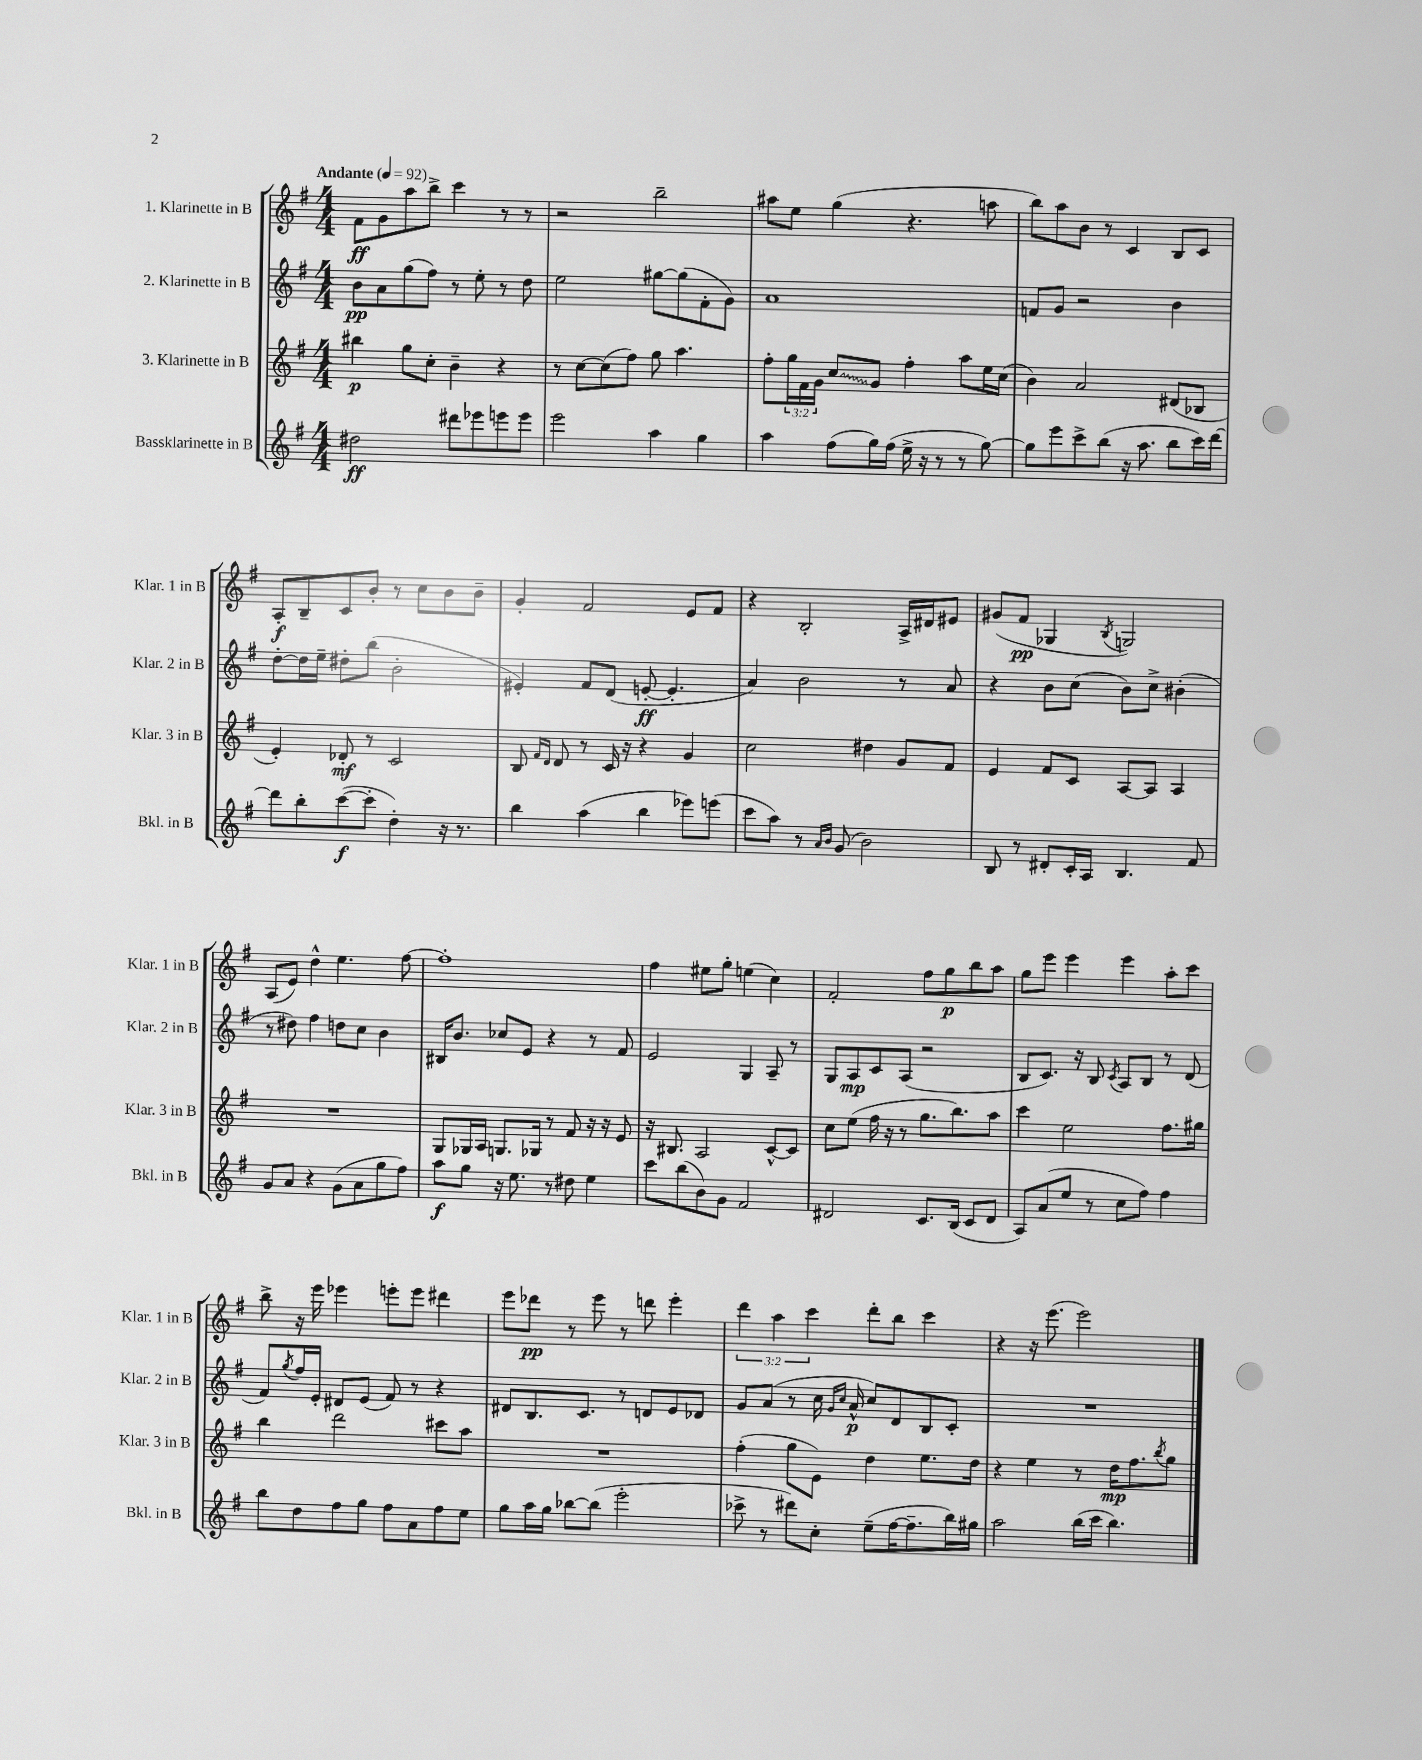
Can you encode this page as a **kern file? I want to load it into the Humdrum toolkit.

**kern	**kern	**kern	**kern
*staff4	*staff3	*staff2	*staff1
*clefG2	*clefG2	*clefG2	*clefG2
*k[f#]	*k[f#]	*k[f#]	*k[f#]
*M4/4	*M4/4	*M4/4	*M4/4
*MM92	*MM92	*MM92	*MM92
2dd#	4bb#	8b	8f#
.	.	8a	8g
.	8gg	(8gg	8aa
.	8cc'	8ff#)	8bb^
8ddd#	4b~	8r	4ccc
8eee-	.	8ee'	.
8eee	4r	8r	8r
8eee	.	8dd	8r
=	=	=	=
2eee	8r	2ee	2r
.	[8cc	.	.
.	(8cc]	.	.
.	8ff#)	.	.
4aa	8gg	[8gg#	2bb~
.	4.aa	(8gg#]	.
4gg	.	8f#'	.
.	.	8g)	.
=	=	=	=
4aa	8ff#'	1a	8aa#
.	24gg	.	8ee
.	24f#	.	.
.	24g	.	.
(8ff#	8cc	.	(4gg
16gg)	8g	.	.
(16ff#	.	.	.
16ee^	4ff#'	.	4.r
16r	.	.	.
8r	.	.	.
8r	8aa	.	.
[8gg)	16ee	.	8aa
.	(16cc	.	.
=	=	=	=
8gg]	4b)	8f	8bb)
8eee	.	8g	8aa
8ccc^	2a	2r	8b
(8bb	.	.	8r
16r	.	.	4c
8.aa	.	.	.
8bb	(8d#	4b	8B
16ccc)	8B-	.	8c
[16ddd	.	.	.
=	=	=	=
8ddd]	4e')	[8dd'	8A'
8bb'	.	16dd]	8B~
.	.	16ee~	.
([8ccc	8d-'	8dd#'	8c
8ccc']	8r	(8bb	8b'
4dd')	2c	2b'	8r
.	.	.	8cc
16r	.	.	8b
8.r	.	.	.
.	.	.	8b~
=	=	=	=
4bb	8B	4e#')	4g'
.	16qqf#	.	.
.	16qqd	.	.
.	8d	.	.
(4aa	8r	8f#	2f#
.	16c	(8d	.
.	16r	.	.
4bb	4r	[8e'	.
.	.	4.e']	.
8eee-)	4g	.	8e
(8eee	.	.	8f#
=	=	=	=
8ccc	2cc	4a)	4r
8aa)	.	.	.
8r	.	2b	2B'
16qqa	.	.	.
16qqb	.	.	.
(8g	.	.	.
2b)	4dd#	.	.
.	8g	8r	16A^
.	.	.	16d#
.	8f#	8a	8e#
=	=	=	=
8B	4e	4r	(8g#
8r	.	.	8f#
8d#'	8f#	8b	4G-
16c'	8c	(8cc	.
16A	.	.	.
.	.	.	8qB
4.B	[8A	8b)	2G)
.	8A]	8cc^	.
.	4A	(4b#'	.
8f#	.	.	.
=	=	=	=
8g	1r	8r	(8A
8a	.	8dd#)	8e)
4r	.	4ff#	4dd^^
(8g	.	8dd	4.ee
8a	.	8cc	.
8gg	.	4b	.
8ff#)	.	.	[8ff#
=	=	=	=
8aa	8G	16B#	1ff#']
.	.	8.b	.
8gg	16G-	.	.
.	16A	.	.
16r	8.G	8cc-	.
8.ee	.	.	.
.	.	8e	.
.	16G-	.	.
8r	8r	4r	.
8dd#	8f#	.	.
4ee	16r	8r	.
.	16r	.	.
.	8e	8f#	.
=	=	=	=
8ccc	16r	2e	4ff#
.	8.B#	.	.
(8bb	.	.	.
8b)	2A	.	8ee#
8g	.	.	8gg'
2f#	.	4G	(4ee
.	[8c^^	8A~	4cc)
.	8c]	8r	.
=	=	=	=
2d#	8cc	8G	2f#'
.	(8ee	8A	.
.	16ff#	8c	.
.	16r	.	.
.	8r	(8A	.
8.c	8.gg	2r	8ff#
.	.	.	8gg
(16B	8.bb)	.	.
8c	.	.	8bb
8d#	8aa	.	8aa
=	=	=	=
8A)	4ccc	8B	8gg
(8a	.	8.c)	8eee
8ee	2ee	.	4eee
.	.	16r	.
8r	.	8B	.
.	.	8qc	.
8cc	.	8A	4eee
8ff#)	.	8B	.
4ff#	8.ff#	8r	8aa'
.	.	(8d	8ccc
.	16gg#	.	.
=	=	=	=
8bb	4bb	8f#)	8bb^
.	.	8qgg	.
8dd	.	16ff#	16r
.	.	16e'	16eee
8ff#	2ddd	8d#	4eee-
8gg	.	(8e	.
8ff#	.	8f#)	8eee'
8a	.	8r	8eee
8ff#	8ccc#	4r	4ddd#
8ee	8aa	.	.
=	=	=	=
8gg	1r	8d#	8eee
16aa	.	8.B	8ddd-
16gg	.	.	.
[8bb-	.	.	8r
.	.	8.c	.
(8bb-]	.	.	8eee
2eee'	.	8r	8r
.	.	8d	8ddd
.	.	8e	4eee'
.	.	8d-	.
=	=	=	=
8ccc-^	(4ff#'	8g	6ddd
8r	.	(8a	.
.	.	.	6aa
8ddd#)	8gg	8r	.
.	.	.	6ccc
8cc'	8e)	16cc	.
.	.	16qqg	.
.	.	16qqcc	.
.	.	16a^^	.
(8ee~	4dd	8cc)	8ddd'
[16ff#	.	8d	8bb
8.ff#~]	.	.	.
.	8.ee	8B	4ccc
16bb)	.	8c'	.
16gg#	16dd	.	.
=	=	=	=
2aa	4r	1r	4r
.	4ee	.	16r
.	.	.	(8.eee
(16bb	8r	.	2eee)
16ccc	.	.	.
4.bb)	16dd	.	.
.	8.ff#	.	.
.	8qbb	.	.
.	8gg	.	.
==	==	==	==
*-	*-	*-	*-
